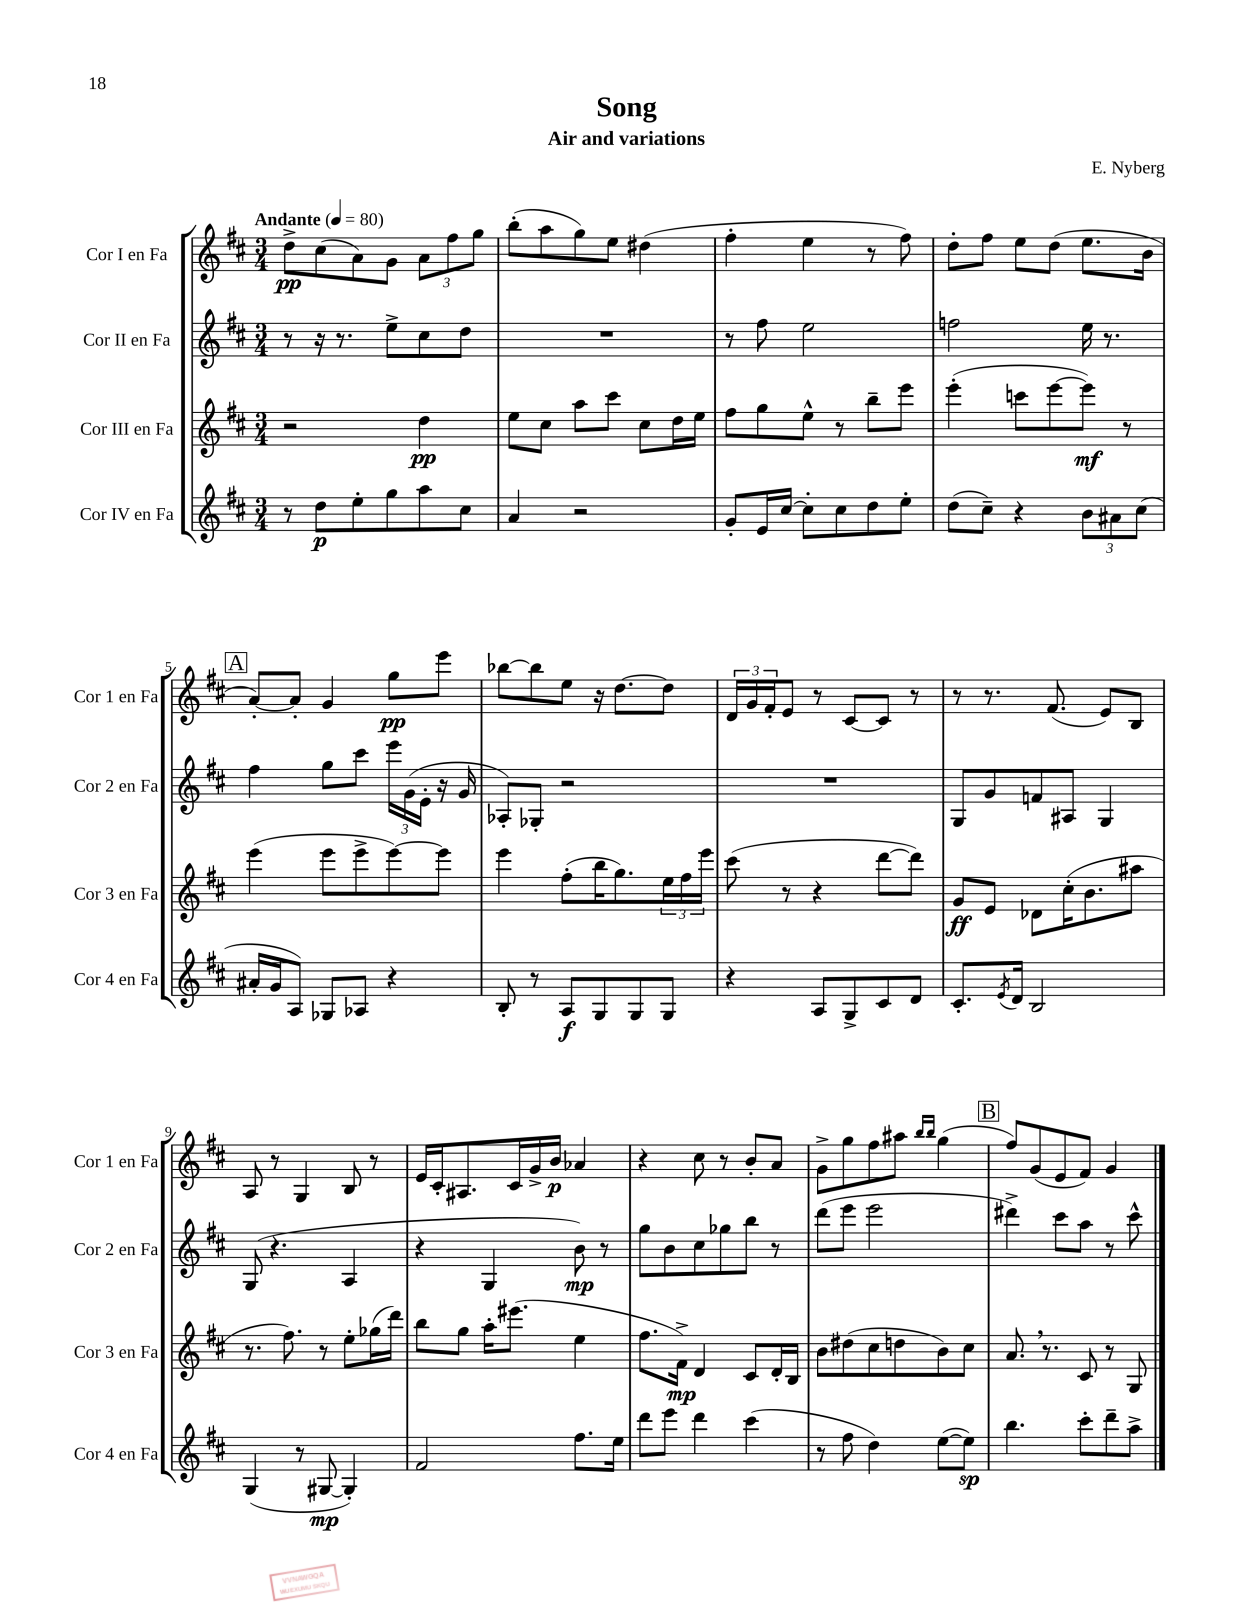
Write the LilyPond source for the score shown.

\header { title = "Song" composer = "E. Nyberg" subtitle = "Air and variations" }
<<
\new StaffGroup <<
\new Staff = "s0" \with { instrumentName = "Cor I en Fa" shortInstrumentName = "Cor 1 en Fa" } {
    \clef treble \key d \major \numericTimeSignature \time 3/4 \tempo "Andante" 4 = 80
    d''8->\pp cis''8( a'8) g'8 \tuplet 3/2 { a'8 fis''8 g''8 } |
    b''8-.( a''8 g''8) e''8 dis''4( |
    fis''4-. e''4 r8 fis''8) |
    d''8-. fis''8 e''8 d''8( e''8. b'16 |
    \mark \markup { \box "A" } a'8~-.) a'8-. g'4 g''8\pp e'''8 |
    bes''8~ bes''8 e''8 r16 d''8.~ d''8 |
    \tuplet 3/2 { d'16 g'16 fis'16-. } e'8 r8 cis'8~ cis'8 r8 |
    r8 r8. fis'8.( e'8) b8 |
    a8 r8 g4 b8 r8 |
    e'16 cis'16-. ais8. cis'16 g'16-> b'16\p aes'4 |
    r4 cis''8 r8 b'8-. a'8 |
    g'8-> g''8 fis''8 ais''8 \grace { b''16 b''16 } g''4( |
    \mark \markup { \box "B" } fis''8) g'8( e'8 fis'8) g'4 \bar "|." |
}
\new Staff = "s1" \with { instrumentName = "Cor II en Fa" shortInstrumentName = "Cor 2 en Fa" } {
    \clef treble \key d \major \numericTimeSignature \time 3/4
    r8 r16 r8. e''8-> cis''8 d''8 |
    R2. |
    r8 fis''8 e''2 |
    f''2 e''16 r8. |
    \mark \markup { \box "A" } fis''4 g''8 cis'''8 \tuplet 3/2 { e'''16 g'16( e'16-. } r16 g'16 |
    aes8-.) ges8-. r2 |
    R2. |
    g8 g'8 f'8 ais8 g4 |
    g8( r4. a4 |
    r4 g4 b'8\mp) r8 |
    g''8 b'8 cis''8 ges''8 b''8 r8 |
    d'''8( e'''8 e'''2 |
    \mark \markup { \box "B" } dis'''4->) cis'''8 a''8 r8 cis'''8-^ \bar "|." |
}
\new Staff = "s2" \with { instrumentName = "Cor III en Fa" shortInstrumentName = "Cor 3 en Fa" } {
    \clef treble \key d \major \numericTimeSignature \time 3/4
    r2 d''4\pp |
    e''8 cis''8 a''8 cis'''8 cis''8 d''16 e''16 |
    fis''8 g''8 e''8-^ r8 b''8-- e'''8 |
    e'''4-.( c'''8 e'''8~ e'''8\mf) r8 |
    \mark \markup { \box "A" } e'''4( e'''8 e'''8-> e'''8~) e'''8 |
    e'''4 fis''8-.( b''16 g''8.) \tuplet 3/2 { e''16 fis''16 e'''16 } |
    cis'''8( r8 r4 d'''8~ d'''8) |
    g'8\ff e'8 des'8 cis''16-.( b'8. ais''8 |
    r8. fis''8.) r8 e''8-. ges''16( d'''16) |
    b''8 g''8 a''16-. eis'''8.( e''4 |
    fis''8. fis'16->\mp) d'4 cis'8 d'16-. b16 |
    b'8 dis''8( cis''8 d''8 b'8) cis''8 |
    \mark \markup { \box "B" } a'8. \breathe r8. cis'8 r8 g8 \bar "|." |
}
\new Staff = "s3" \with { instrumentName = "Cor IV en Fa" shortInstrumentName = "Cor 4 en Fa" } {
    \clef treble \key d \major \numericTimeSignature \time 3/4
    r8 d''8\p e''8-. g''8 a''8 cis''8 |
    a'4 r2 |
    g'8-. e'16 cis''16~ cis''8-. cis''8 d''8 e''8-. |
    d''8( cis''8--) r4 \tuplet 3/2 { b'8 ais'8 cis''8( } |
    \mark \markup { \box "A" } ais'16-. g'16 a8) ges8 aes8 r4 |
    b8-. r8 a8\f g8 g8 g8 |
    r4 a8 g8-> cis'8 d'8 |
    cis'8.-. \acciaccatura { e'8 } d'16 b2 |
    g4( r8 gis8~\mp gis4-.) |
    fis'2 fis''8. e''16 |
    d'''8 e'''8 d'''4 cis'''4( |
    r8 fis''8 d''4) e''8~( e''8\sp) |
    \mark \markup { \box "B" } b''4. cis'''8-. d'''8-- a''8-> \bar "|." |
}
>>
>>
